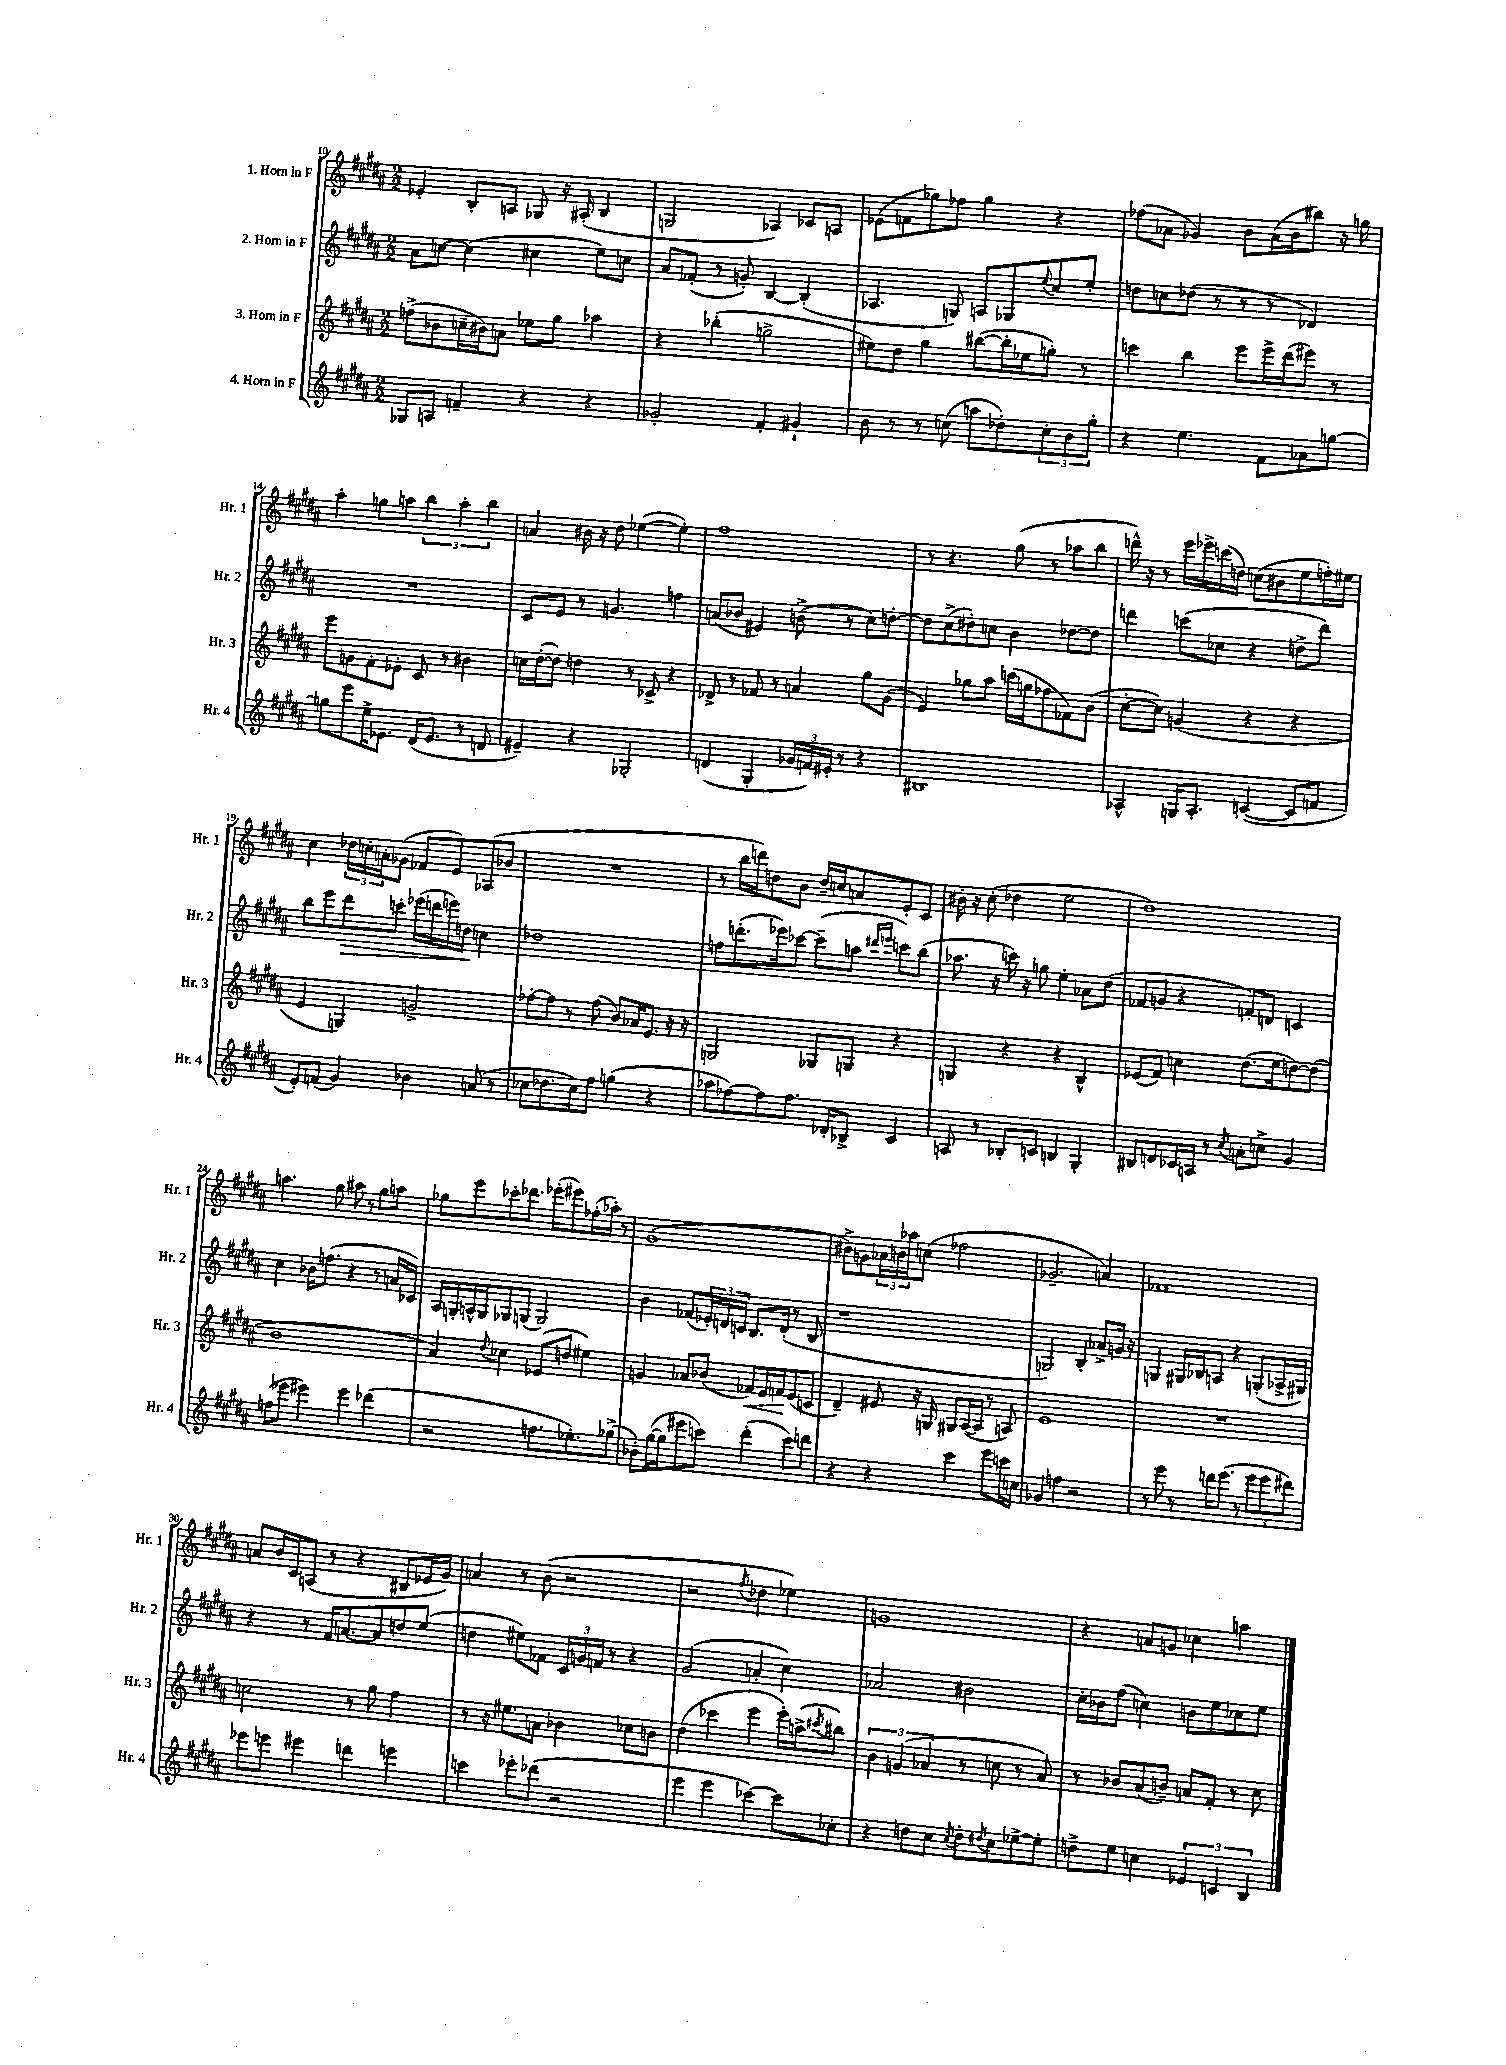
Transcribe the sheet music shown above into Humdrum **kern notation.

**kern	**kern	**kern	**kern
*staff4	*staff3	*staff2	*staff1
*clefG2	*clefG2	*clefG2	*clefG2
*k[f#c#g#d#a#]	*k[f#c#g#d#a#]	*k[f#c#g#d#a#]	*k[f#c#g#d#a#]
*M2/2	*M2/2	*M2/2	*M2/2
8G-/L	(8ff^\L	8a#\L	4e-'/
8A/J	8b-\	[8cc\J	.
4f~/	16cc~\L	(4cc\]	8B'/L
.	16b#\J)	.	.
.	8a\J	.	8A/J
4r	8ee-\L	4cc#\	8G-/
.	8gg#\J	.	16r
.	.	.	(16A#'/
4r	4aa-\	8ee\L)	4B/
.	.	8cc\J	.
=	=	=	=
2g-'/	4r	8a#/L	2G/
.	.	(8f-'/J	.
.	(4bb-'\	8r	.
.	.	8g'/)	.
4f#'/	2gg^\	[4B/	4A-/)
4g#`/	.	(4B'/]	8c-/L
.	.	.	8A/J
=	=	=	=
8b\	8ee#\L)	4.A-/	(8e-\L
8r	8dd#\J	.	8f\
8r	4gg#\	.	8gg-\)
(8cc\	.	8G/)	8ff-\J
8aa\L	([8bb#\L	8A/L	4gg-\
8dd-'\)	16bb#'\]L	8G-/	.
.	16ee-\J	.	.
.	.	8qqee/	.
12cc'\	8gg'\J)	8cc#/	4r
12b\	.	.	.
.	8r	8ee'/J	.
12gg#'\J	.	.	.
=	=	=	=
4r	4ccc\	8dd\L	(8ff-\L
.	.	8cc\	8a-\J
4.ee\	4bb\	(8dd-\J	4g-/)
.	.	8r	.
.	8eee\L	8r	8b\L
8f#\L	16eee^\L	8r	(16a-\L
.	(16ddd#\J	.	16b\J
8a-\	8eee#\J)	4d-/)	8bb#\J)
[8gg\J	8r	.	16r
.	.	.	16gg\
=	=	=	=
8gg\]L	8eee\L	1r	4aa#'\
8eee\	8g\	.	.
16ee^\K	8f#'\	.	8gg\L
8.e-\J	.	.	.
.	8e-'\J	.	8aa\J
(16d#/LK	8c#/	.	6bb\
8.e-/J	.	.	.
.	8r	.	.
.	.	.	6aa'\
8r	4b#\	.	.
.	.	.	6bb\
8d/	.	.	.
=	=	=	=
4e#~/)	16cc\LL	8c#/L	4a/
.	([16dd#'\J	.	.
.	8dd#\]J)	8e/J	.
4r	4dd\	8r	16b#\
.	.	.	16r
.	.	4.g/	8dd#\
2G-'/	8r	.	([4ee-\
.	8c-^/	.	.
.	4r	4ff\	4ee-'\])
=	=	=	=
(4d/	8d-^/	(8a/L	1ff#
.	8r	8b-/J	.
4G#'/	8f-/	4e#/)	.
.	8r	.	.
24g-/LL	4a/	(8b^\	.
24f/)	.	.	.
24e#'/JJ	.	.	.
8r	.	8r	.
4r	8gg#\L	8cc#\L)	.
.	(8g#\J	[8dd'\J	.
=	=	=	=
1B#	4e/)	8dd\]L	8r
.	.	(8cc#^\	4.r
.	8gg-\L	8dd#'\)	.
.	8aa#\J	8cc\J	.
.	(16ccc\LL	4b\	(8gg#\
.	16gg\J	.	.
.	8ff-\	.	8r
.	8f-\)	[8dd-\L	8aa-\L
.	(8b\J	8dd-\]J	8bb\J
=	=	=	=
4A-^^/	[8cc#'\L	4ddd\	16ddd^^\)
.	.	.	16r
.	8cc#\]J)	.	8r
16G/LK	(4g/	(8ccc\L	16eee\LL
8.A-'/J	.	.	16eee-^\
.	.	8cc-\J	(16ccc\
.	.	.	16dd\JJ)
([4c/	4r	4r	(8cc\L
.	.	.	8b#\
8c/]L	4r	8dd^\L	8ee\
8f/J	.	8ddd\J)	16ff'\L)
.	.	.	16ee#\JJ
=	=	=	=
8e'/L)	4e/	8bb\L	4cc#\
(8f/J	.	8eee\	.
4g#/)	4G/)	8ddd#\	24dd-\LL
.	.	.	24cc'\
.	.	.	24a'\J
.	.	8ccc'\J	(8g-\J
4b-\	2g^/	(16eee-\LL	8f-/L
.	.	16ddd\	.
.	.	16eee\)	8e/)
.	.	16dd\JJ	.
(8a/	.	4cc\	(8A-/
8r	.	.	8b-/J
=	=	=	=
8cc-\L	[8ff-'\L	1dd-	1r
8.dd-\	8ff-\]J	.	.
.	8r	.	.
16cc-\k)	.	.	.
8ff#\J	(8ff-\	.	.
(4gg\	8b/L)	.	.
.	16a-/K	.	.
.	8.e/J	.	.
4r	.	.	.
.	16r	.	.
.	16r	.	.
=	=	=	=
8aa-\L	2G/	8ff\L	8r
[8ff-\)	.	(8.ddd'\	16bb\LL
.	.	.	16ddd\J)
8ff-\]	.	.	8dd\
.	.	16eee-\k)	.
8.ff-\J	.	[8ccc-\J	8b\J
.	8G-/L	(8ccc-~\]L	16dd~/LL
16d-'/LK	.	.	16cc/J
8B-^/J	8G/J	8aa\J	8a/
.	.	16qqddd#/LL	.
.	.	16qqeee/JJ	.
4c#/	4r	8ccc\L)	8e'/
.	.	(8bb\J	8c#/J
=	=	=	=
8A/	4G/	8.aa-\	16b#'\
.	.	.	16r
8r	.	.	(8cc#'\
.	.	16r	.
8B-'/L	4r	16ccc\)	4dd-\
.	.	16r	.
8c/J	.	8gg\	.
4B/	4r	4ee'\	2ee\
4G#'/	4B^^/	8a-\L	.
.	.	(8dd#\J	.
=	=	=	=
8B#/L	(8e-/L	8f-/L	1dd#)
8d/	8f#/J)	8g/J	.
16c-/L	4cc\	4r	.
16A/JJ	.	.	.
8r	.	.	.
8qcc#/	.	.	.
8a'\L	(8.dd#\L	8f'/L)	.
8cc^\J	.	8d/J	.
.	16ee\k	.	.
4g#/	[8dd\)	4c/	.
.	(8dd\]J	.	.
=	=	=	=
(8ff\L	1b	4cc#\	4.aa\
8eee-\J	.	.	.
4eee#\)	.	16b-\LK	.
.	.	(8.ff\J	.
.	.	.	8gg#\
4eee#\	.	4r	8aa#\
.	.	.	8r
(4ddd-\	.	8r	8gg#\L
.	.	16a/LL	8aa\J
.	.	16c-/JJ)	.
=	=	=	=
2r	4a#/)	16A#/LL	8gg-\L
.	.	16G'/	.
.	.	16A^^/	8eee\
.	.	16G/J	.
.	8qqdd#/	.	.
.	4cc-\	8G-/	8ccc-'\
.	.	(8G/J	8.ddd-\J
8.ff\L	(8e-/L	2G/)	.
.	.	.	(16eee-'\LK
.	8dd/J	.	8eee#\)
8.ee-'\)	.	.	.
.	4ee#\)	.	(16ff-'\L
.	.	.	16aa-'\JJ)
(8gg-^\J	.	.	8r
=	=	=	=
8b-'\L)	4g/	4b\	(1g#
([16gg#\L	.	.	.
16gg#\]J	.	.	.
8eee#\	8a-/L	(8f-/L	.
8ccc\J)	(8b-/J	24e-'/L)	.
.	.	24d/	.
.	.	24c/JJ	.
(4ddd#'\	8f-/L)	8.B/L	.
.	16e/L	.	.
.	16f/J	(16d'/Jk	.
8ccc\L)	(8e/	8r	.
8ddd\J	8c/J	8B/	.
=	=	=	=
4r	4d#~/)	1r	8b#^\L)
.	.	.	8g\
4r	8e#/	.	24a-\L
.	.	.	24b\
.	.	.	24aa-\J
.	16r	.	(8cc\J
.	16G/	.	.
4ccc#\	8G#/L	.	2ff-\
.	([16A#/L	.	.
.	16A#/]JJ	.	.
8eee\L	8r	.	.
16ccc\L	8A/)	.	.
16cc\JJ	.	.	.
=	=	=	=
4g-/	1e	2G/)	2.g-~/
4ff\	.	.	.
2r	.	4B'/	.
.	.	8a-^/L	4a/)
.	.	16g/Jk	.
.	.	16r	.
=	=	=	=
8r	1r	4G/	1f-
8eee\	.	.	.
8r	.	16G#/LL	.
.	.	16B-/J	.
16ddd\LK	.	8A/J	.
(8.eee\J	.	.	.
.	.	4r	.
8r	.	.	.
12eee\L	.	(8G'/L	.
12eee\	.	.	.
.	.	16A-^/L	.
12ddd#\J)	.	.	.
.	.	16G#/JJ)	.
=	=	=	=
8eee-\L	2cc\	4r	8a/L
8eee\J	.	.	16b/L
.	.	.	16c#/J
4eee#\	.	8r	(8A/J
.	.	16f#/LK	8r
.	.	[8.a/	.
4ddd\	8r	.	4r
.	8gg#\	8a/]	.
4eee\	4ff#\	8dd/	8B#/L
.	.	(8ee/J	16e-/L
.	.	.	16g#/JJ)
=	=	=	=
4ccc\	8r	4dd\	4a/
.	16r	.	.
.	8.ee#\L	.	.
8eee-'\L	.	8ee#\L)	8r
(8ddd-\J	8a\J	8f-\J	(8b\
2r	4b-\	24c#/LL	2r
.	.	24g/	.
.	.	24f/JJ	.
.	.	8r	.
.	8cc-\L	4r	.
.	8b\J	.	.
=	=	=	=
4eee\	(4dd#\	(2g#/	2r
4eee\	4ccc-\	.	.
.	.	.	8qff#/
[4ccc-\)	4eee\	4a'/	4dd-\
8ccc-\]L	16eee'\LL)	4cc#\)	4ee-\)
.	(16aa^\J	.	.
.	8qccc#/	.	.
8cc-'\J	8bb#\J)	.	.
=	=	=	=
4r	6b\	2a-/	1g
.	(6g/	.	.
8dd\L	.	.	.
.	6a-/	.	.
8cc#\J	.	.	.
8qcc#/	.	.	.
8dd'\L	8r	2b#\	.
8qdd#/	.	.	.
8cc#\	8cc\	.	.
[8ee-^\	8r	.	.
8ee-'\]J	8a-/)	.	.
=	=	=	=
8dd^\L	8r	16cc#'\LL	4r
.	.	16b-\J	.
8ee\J	8b-/L	(8ff#\J	.
4cc\	(8a#/	4cc\)	8a/L
.	8b~/J)	.	8g/J
6e-/	8a/L	8b\L	4cc-\
.	8f#'/J	8ee\	.
6c/	.	.	.
.	8r	8cc-\	4aa\
6B/	.	.	.
.	8cc#\	8ee\J	.
==	==	==	==
*-	*-	*-	*-
